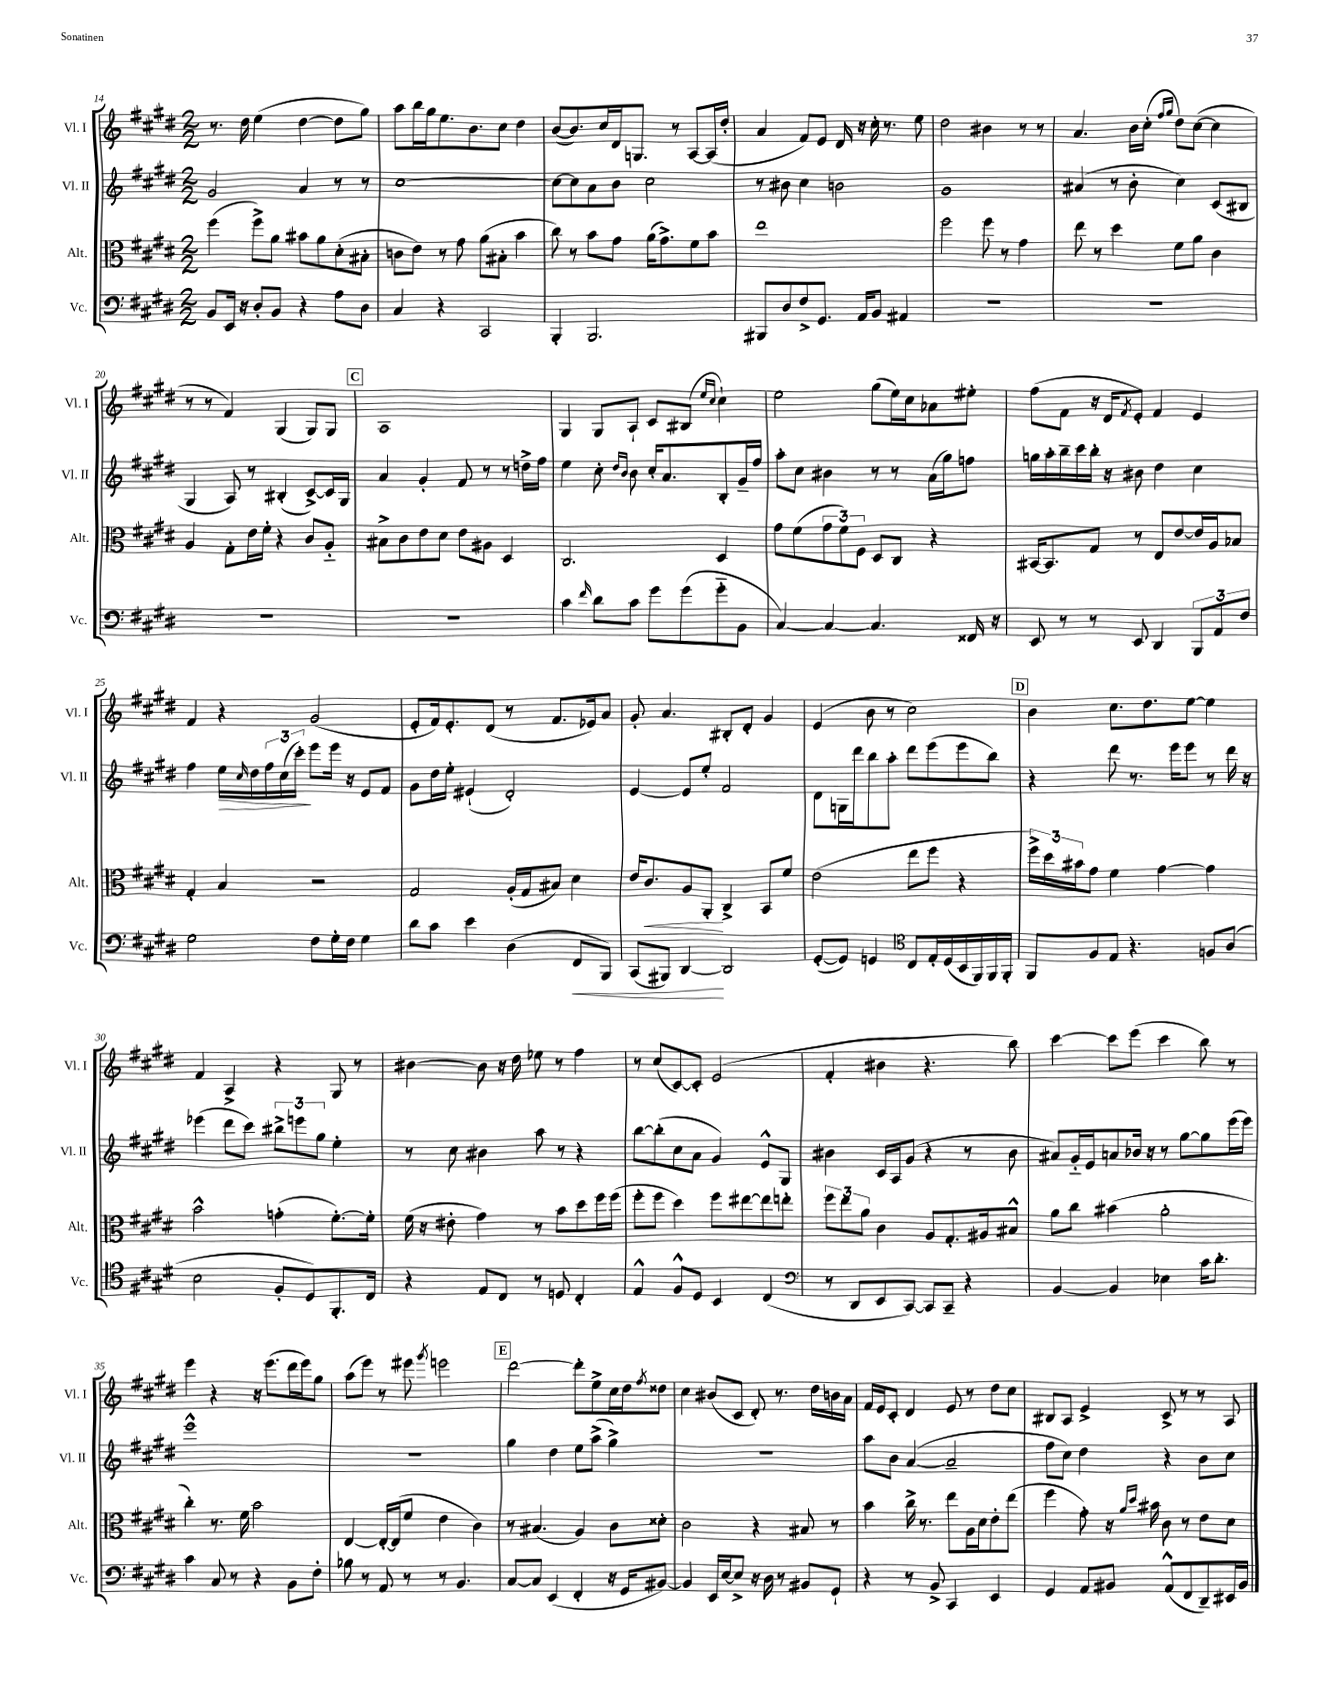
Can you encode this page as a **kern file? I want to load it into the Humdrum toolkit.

**kern	**dynam	**kern	**dynam	**kern	**dynam	**kern
*part4	*part4	*part3	*part3	*part2	*part2	*part1
*staff4	*staff4	*staff3	*staff3	*staff2	*staff2	*staff1
*I"Vc.	*	*I"Alt.	*	*I"Vl. II	*	*I"Vl. I
*I'Vc.	*	*I'Alt.	*	*I'Vl. II	*	*I'Vl. I
*clefF4	*	*clefC3	*	*clefG2	*	*clefG2
*k[f#c#g#d#]	*	*k[f#c#g#d#]	*	*k[f#c#g#d#]	*	*k[f#c#g#d#]
*M2/2	*	*M2/2	*	*M2/2	*	*M2/2
=14	=14	=14	=14	=14	=14	=14
8BB/L	.	(4ff#\	.	2g#/	.	8.r
16EE/Jk	.	.	.	.	.	.
16r	.	.	.	.	.	16dd#\
8D#'/L	.	8ff#^\L)	.	.	.	(4ee\
8BB/J	.	8a\J	.	.	.	.
4r	.	8b#X\L	.	4a/	.	[4dd#\
.	.	8a\	.	.	.	.
8A\L	.	(8d#'\	.	8r	.	8dd#\L]
8D#\J	.	8B#X'\J	.	8r	.	8gg#\J)
=15	=15	=15	=15	=15	=15	=15
4C#/	.	8cn\L	.	[1cc#	.	8aa\L
.	.	8e\J)	.	.	.	16bb\L
.	.	.	.	.	.	16gg#\J
4r	.	8r	.	.	.	8.ee\
.	.	8g#\	.	.	.	.
.	.	.	.	.	.	8.b\
2CC#/	.	(8a\L	.	.	.	.
.	.	8B#X'\J	.	.	.	8cc#\J
.	.	4b\	.	.	.	4dd#\
=16	=16	=16	=16	=16	=16	=16
4BBB'/	.	8cc#\)	.	8cc#\L_	.	([8b/L
.	.	8r	.	8cc#\]	.	8.b/])
2.BBB/	.	8b\L	.	8a\	.	.
.	.	.	.	.	.	16cc#/L
.	.	8g#\J	.	8b\J	.	16d#/J
.	.	.	.	.	.	8.Gn/J
.	.	(16a\KL	.	2cc#\	.	.
.	.	8.g#^\)	.	.	.	.
.	.	.	.	.	.	8r
.	.	8f#\	.	.	.	[8A/L
.	.	8b\J	.	.	.	(16A/L]
.	.	.	.	.	.	16dd#'/JJ
=17	=17	=17	=17	=17	=17	=17
8BBB#X/L	.	1ee	.	8r	.	4a/
8D#/	.	.	.	8b#X\	.	.
8F#^/	.	.	.	4cc#\	.	8f#/L)
8.GG#/J	.	.	.	.	.	8e/J
.	.	.	.	2bn\	.	16d#/
16AA/KL	.	.	.	.	.	16r
8BB/J	.	.	.	.	.	16cc#'\
.	.	.	.	.	.	8.r
4AA#X/	.	.	.	.	.	.
.	.	.	.	.	.	8ee\
=18	=18	=18	=18	=18	=18	=18
1r	.	2ff#\	.	1g#	.	2dd#\
.	.	8ff#\	.	.	.	4b#X\
.	.	8r	.	.	.	.
.	.	4g#\	.	.	.	8r
.	.	.	.	.	.	8r
=19	=19	=19	=19	=19	=19	=19
1r	.	8ee\	.	(4a#X/	.	4.a/
.	.	8r	.	.	.	.
.	.	4dd#\	.	8r	.	.
.	.	.	.	8b'\	.	16b\LL
.	.	.	.	.	.	(16cc#'\JJ
.	.	.	.	.	.	16qqff#/LL
.	.	.	.	.	.	16qqgg#/JJ
.	.	8f#\L	.	4cc#\)	.	8dd#\L)
.	.	8a\J	.	.	.	([8cc#\J
.	.	4c#\	.	(8c#/L	.	4cc#\]
.	.	.	.	8B#X/J	.	.
!!LO:LB:g=z
=20	=20	=20	=20	=20	=20	=20
1r	.	4A/	.	4G#/	.	8r
.	.	.	.	.	.	8r
.	.	8G#'\L	.	8A/)	.	4f#/)
.	.	16e\L	.	8r	.	.
.	.	16f#'\JJ	.	.	.	.
.	.	4r	.	(4B#X'/	.	(4G#/
.	.	8c#/L	.	[8c#^/L)	.	8G#/L)
.	.	8A/J	.	16c#/L]	.	8G#/J
.	.	.	.	16G#/JJ	.	.
!!LO:REH:place=s1:t=C
=21	=21	=21	=21	=21	=21	=21
1r	.	8B#X^\L	.	4a/	.	1A
.	.	8c#\	.	.	.	.
.	.	8e\	.	4g#'/	.	.
.	.	8d#\J	.	.	.	.
.	.	8e\L	.	8f#/	.	.
.	.	8A#X\J	.	8r	.	.
.	.	4D#/	.	8r	.	.
.	.	.	.	16ddn^\LL	.	.
.	.	.	.	16ff#\JJ	.	.
=22	=22	=22	=22	=22	=22	=22
4c#\	.	2.C#/	.	4ee\	.	4G#/
16qqf#/	.	.	.	.	.	.
8d#\L	.	.	.	8cc#'\	.	8G#/L
.	.	.	.	16qqdd#/LL	.	.
.	.	.	.	16qqb/JJ	.	.
8c#\J	.	.	.	8b\	.	8A`/J
8g#\L	.	.	.	16cc#'/KL	.	8c#/L
.	.	.	.	8.a/	.	.
(8g#\	.	.	.	.	.	(8B#X/J
.	.	.	.	.	.	16qqee/LL
.	.	.	.	.	.	16qqcc#/JJ
8g#\	.	4D#/	.	8B'/	.	4cc#`\)
8BB\J	.	.	.	16g#~/L	.	.
.	.	.	.	16ff#/JJ	.	.
=23	=23	=23	=23	=23	=23	=23
[4C#/)	.	8g#\L	.	8aa'\L	.	2ee\
.	.	(8f#\	.	8cc#\J	.	.
4C#/_	.	12g#\	.	4b#X\	.	.
.	.	12f#\)	.	.	.	.
.	.	12F#\J	.	.	.	.
4.C#/]	.	8D#/L	.	8r	.	(8gg#\L
.	.	8C#/J	.	8r	.	16ee\L)
.	.	.	.	.	.	16cc#\J
.	.	4r	.	(16a\LL	.	8a-X\
.	.	.	.	16gg#\J)	.	.
16FF##X/	.	.	.	8ffn\J	.	8ee#X'\J
16r	.	.	.	.	.	.
=24	=24	=24	=24	=24	=24	=24
8EE/	.	[16BB#X/KL	.	16ggn\LL	.	(8ff#\L
.	.	8.BB#/]	.	16aa'\	.	.
8r	.	.	.	16bb~\	.	8f#\J
.	.	.	.	16ccc#\	.	.
8r	.	8G#/J	.	16bb'\JJ	.	16r
.	.	.	.	16r	.	16d#/KL
.	.	.	.	.	.	8qf#/
8EE/	.	8r	.	8b#X\	.	8e'/J)
4DD#/	.	8E/L	.	4dd#\	.	4f#/
.	.	[8e/	.	.	.	.
12BBB/L	.	16e/L]	.	4cc#\	.	4e/
.	.	16A/J	.	.	.	.
12AA/	.	.	.	.	.	.
.	.	8B-X/J	.	.	.	.
12F#/J	.	.	.	.	.	.
!!LO:LB:g=z
=25	=25	=25	=25	=25	=25	=25
2G#\	.	4G#'/	.	4ff#\	.	4f#/
!	!	!	!	!	!LO:HP:b	!
.	.	4B/	.	16ee\LL	>	4r
.	.	.	.	16qqcc#/	.	.
.	.	.	.	16dd#\	.	.
.	.	.	.	24ff#\	.	.
.	.	.	.	(24cc#\	.	.
.	.	.	.	24ccc#'\JJ)	.	.
8F#\L	.	2r	.	8eee\L	]	(2g#/
16G#'\L	.	.	.	16eee\Jk	.	.
16F#\JJ	.	.	.	16r	.	.
4G#\	.	.	.	8e/L	.	.
.	.	.	.	8f#/J	.	.
=26	=26	=26	=26	=26	=26	=26
8d#\L	.	2G#/	.	8g#\L	.	8e'/L
8c#\J	.	.	.	16dd#\L	.	16f#/k)
.	.	.	.	16ee'\JJ	.	8.e'/
4e\	.	.	.	(4e#X`/	.	.
.	.	.	.	.	.	(8d#/J
(4D#\	.	(16A'/LL	.	2d#'/)	.	8r
.	.	16G#/J	.	.	.	.
.	.	8B#X/J)	.	.	.	8.f#/L
!	!LO:HP:b	!	!	!	!	!
8FF#/L	<	4d#\	.	.	.	.
.	.	.	.	.	.	16e-X/k)
8BBB/J)	.	.	.	.	.	8a/J
=27	=27	=27	=27	=27	=27	=27
(8CC#/L	.	16e/KL	.	[4e/	.	8g#'/
!	!	!	!LO:HP:b	!	!	!
.	.	8.c#/	<	.	.	.
8BBB#X/J)	.	.	.	.	.	4.a/
[4DD#/	.	8A/	.	8e/L]	.	.
.	.	8AA'/J	.	8ee'/J	.	.
2DD#/]	[	4C#^/	[	2f#/	.	8B#X'/L
.	.	.	.	.	.	8d#'/J
.	.	8BB/L	.	.	.	4g#/
.	.	8f#/J	.	.	.	.
=28	=28	=28	=28	=28	=28	=28
([8GG#'/L	.	(2e\	.	8d#\L	.	(4e/
8GG#/J])	.	.	.	16Gn\L	.	.
.	.	.	.	16ddd#\J	.	.
4GGn/	.	.	.	8bb\	.	8b\
.	.	.	.	8aa'\J	.	8r
*clefC4	*	*	*	*	*	*
8C#/L	.	8ee\L	.	8ddd#\L	.	2cc#\)
16E'/L	.	8ff#\J	.	(8eee\	.	.
(16D#/	.	.	.	.	.	.
16BB/	.	4r	.	8eee\	.	.
16FF#/)	.	.	.	.	.	.
16FF#/	.	.	.	8bb\J)	.	.
16FF#'/JJ	.	.	.	.	.	.
!!LO:REH:place=s1:t=D
=29	=29	=29	=29	=29	=29	=29
8FF#/L	.	24ff#^\LL)	.	4r	.	4b\
.	.	24dd#\	.	.	.	.
.	.	24b#X\J	.	.	.	.
8F#/	.	8g#\J	.	.	.	.
8E/J	.	4f#\	.	8ddd#\	.	8.cc#\L
4.r	.	.	.	8.r	.	.
.	.	.	.	.	.	8.dd#\
.	.	[4g#\	.	.	.	.
.	.	.	.	16eee\KL	.	.
.	.	.	.	8eee\J	.	[8ee\J
8Fn/L	.	4g#\]	.	8r	.	4ee\]
(8A/J	.	.	.	16ddd#\	.	.
.	.	.	.	16r	.	.
!!LO:LB:g=z
=30	=30	=30	=30	=30	=30	=30
2B\	.	2b^^\	.	(4eee-X\	.	4f#/
.	.	.	.	8ddd#\L	.	4A^/
.	.	.	.	8ccc#\J)	.	.
8F#'/L	.	(4gn'\	.	12bb#X^\L	.	4r
.	.	.	.	12eeen\	.	.
8D#/)	.	.	.	.	.	.
.	.	.	.	12gg#\J	.	.
8.FF#'/	.	[8.f#'\L)	.	4ee'\	.	8G#/
.	.	.	.	.	.	8r
16C#/Jk	.	16f#'\Jk]	.	.	.	.
=31	=31	=31	=31	=31	=31	=31
4r	.	(16f#\	.	8r	.	[4b#X\
.	.	16r	.	.	.	.
.	.	8e#X'\	.	8cc#\	.	.
8E/L	.	4g#\)	.	4b#X\	.	8b#\]
8C#/J	.	.	.	.	.	16r
.	.	.	.	.	.	16dd#\
8r	.	8r	.	8aa\	.	8ee-X\
8Dn/	.	8b\L	.	8r	.	8r
4C#'/	.	8dd#\	.	4r	.	4ff#\
.	.	16ff#\L	.	.	.	.
.	.	(16ff#\JJ	.	.	.	.
=32	=32	=32	=32	=32	=32	=32
4E^^/	.	8ff#'\L	.	[8bb\L	.	8r
.	.	8ff#\J	.	(8bb'\]	.	(8cc#/L
8F#^^/L	.	4dd#\)	.	8cc#\	.	[8c#/)
8D#/J	.	.	.	8a\J	.	8c#'/J]
4BB/	.	8ff#\L	.	4g#/)	.	(2e/
.	.	[8ee#X\	.	.	.	.
(4C#/	.	8ee#\]	.	8e^^/L	.	.
.	.	8een'\J	.	8G#/J	.	.
=33	=33	=33	=33	=33	=33	=33
*clefF4	*	*	*	*	*	*
8r	.	12ff#\L	.	4b#X\	.	4f#'/
.	.	12ee\	.	.	.	.
8DD#/L	.	.	.	.	.	.
.	.	12a\J	.	.	.	.
8EE/	.	4c#\	.	16c#/LL	.	4b#X\
.	.	.	.	16A/J	.	.
[8CC#/J)	.	.	.	(8g#/J	.	.
8CC#/L]	.	8A/L	.	4r	.	4.r
8CC#~/J	.	8.G#'/	.	.	.	.
4r	.	.	.	8r	.	.
.	.	16A#X/k	.	.	.	.
.	.	8B#X^^/J	.	8b#\	.	8bb\)
=34	=34	=34	=34	=34	=34	=34
[4BB/	.	8a\L	.	8a#X/L)	.	[4ccc#\
.	.	8cc#\J	.	16g#/L	.	.
.	.	.	.	16e/J	.	.
4BB/]	.	(4b#X\	.	8an/	.	8ccc#\L]
.	.	.	.	16b-X/Jk	.	(8eee\J
.	.	.	.	16r	.	.
4E-X\	.	2a'\	.	8r	.	4ccc#\
.	.	.	.	[8gg#\L	.	.
16c#\KL	.	.	.	8gg#\]	.	8bb\)
8.d#'\J	.	.	.	.	.	.
.	.	.	.	(16eee\L	.	8r
.	.	.	.	16eee\JJ)	.	.
!!LO:LB:g=z
=35	=35	=35	=35	=35	=35	=35
4c#\	.	4cc#'\)	.	1eee^^	.	4eee\
8C#/	.	8.r	.	.	.	4r
8r	.	.	.	.	.	.
.	.	16f#\	.	.	.	.
4r	.	2b\	.	.	.	16r
.	.	.	.	.	.	(8.eee\L
8BB\L	.	.	.	.	.	16ddd#\L
.	.	.	.	.	.	16eee\J)
8F#'\J	.	.	.	.	.	8gg#\J
=36	=36	=36	=36	=36	=36	=36
8B-X\	.	[4E/	.	1r	.	(8aa\L
8r	.	.	.	.	.	8eee\J)
8AA/	.	16E'/LL_	.	.	.	8r
.	.	(16E/J]	.	.	.	.
8r	.	8f#/J	.	.	.	8eee#X\
.	.	.	.	.	.	8qggg#/
8r	.	4e\	.	.	.	2eeen\
4.BB/	.	.	.	.	.	.
.	.	4c#\)	.	.	.	.
!!LO:REH:place=s1:t=E
=37	=37	=37	=37	=37	=37	=37
[8C#/L	.	8r	.	4gg#\	.	[2ddd#\
8C#/J]	.	(4.B#X/	.	.	.	.
(4EE/	.	.	.	4dd#\	.	.
4FF#'/	.	4A/)	.	8ee\L	.	8ddd#'\L]
.	.	.	.	(8aa^\J	.	8ee^\
16r	.	8c#\L	.	4gg#^\)	.	16cc#\L
16GG#/KL	.	.	.	.	.	16dd#\J
.	.	.	.	.	.	8qff#/
[8BB#X/J)	.	8d##X'\J	.	.	.	8dd##X\J
=38	=38	=38	=38	=38	=38	=38
4BB#/]	.	2c#\	.	1r	.	4cc#\
16EE/LL	.	.	.	.	.	(8b#X/L
[16E/J	.	.	.	.	.	.
8E^/J]	.	.	.	.	.	8c#/J
16r	.	4r	.	.	.	8d#'/)
16D#\	.	.	.	.	.	.
8r	.	.	.	.	.	8.r
8BB#X/L	.	8B#X/	.	.	.	.
.	.	.	.	.	.	16dd#\LL
8GG#`/J	.	8r	.	.	.	16bn\
.	.	.	.	.	.	16a\JJ
=39	=39	=39	=39	=39	=39	=39
4r	.	4b\	.	8aa\L	.	16f#/LL
.	.	.	.	.	.	16e/J
.	.	.	.	8b\J	.	8c#'/J
8r	.	16cc#^\	.	([4a/	.	4d#/
.	.	8.r	.	.	.	.
8BB^/	.	.	.	.	.	.
4CC#/	.	8ee\L	.	2a~/]	.	8e/
.	.	16A\L	.	.	.	8r
.	.	16d#\J	.	.	.	.
4EE/	.	8e'\	.	.	.	8dd#\L
.	.	(8ee\J	.	.	.	8cc#\J
=40	=40	=40	=40	=40	=40	=40
4GG#/	.	4ff#\	.	8ff#\L	.	8B#X/L
.	.	.	.	8cc#\J)	.	8A/J
8AA/L	.	8g#'\)	.	4dd#\	.	4e^/
8BB#X/J	.	16r	.	.	.	.
.	.	16qqa/LL	.	.	.	.
.	.	16qqdd#/JJ	.	.	.	.
.	.	16b#X\	.	.	.	.
(8AA^^/L	.	8c#\	.	4r	.	8c#^/
8FF#/	.	8r	.	.	.	8r
8DD#~/)	.	8e\L	.	8b\L	.	8r
16EE#X/L	.	8d#\J	.	8cc#\J	.	8A/
16BB#/JJ	.	.	.	.	.	.
==	==	==	==	==	==	==
*-	*-	*-	*-	*-	*-	*-
